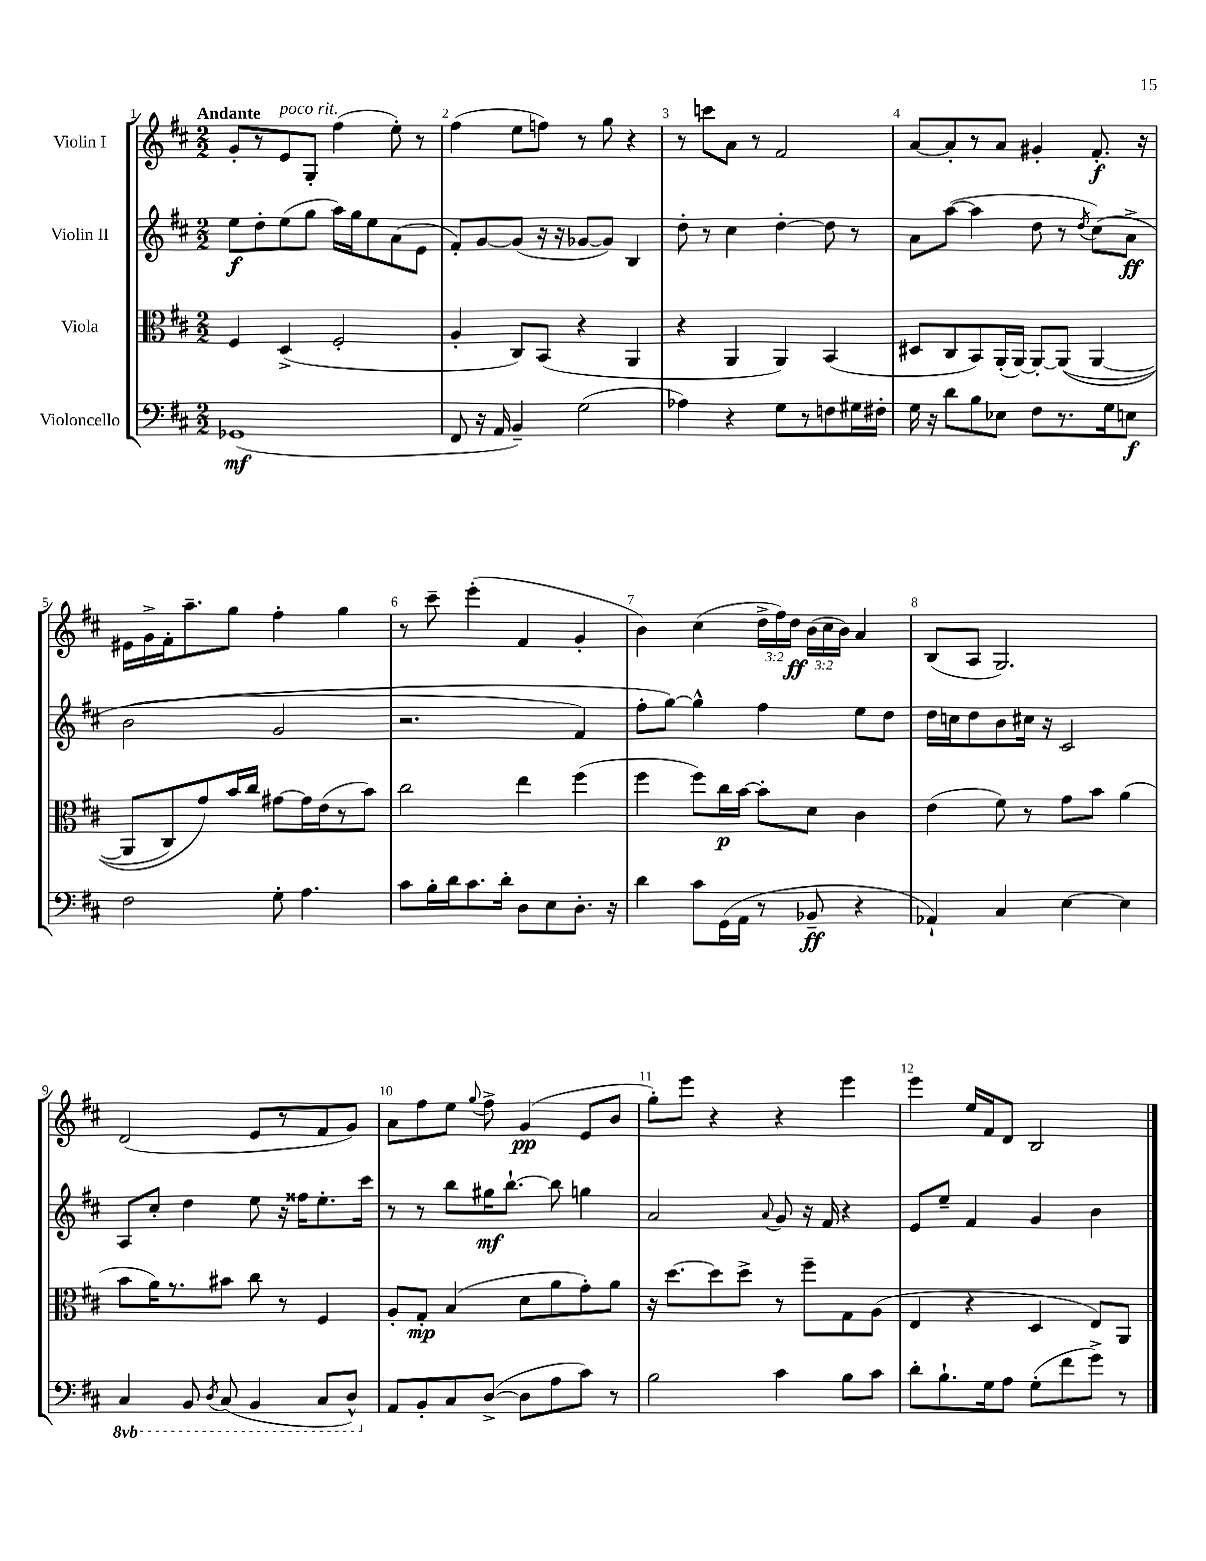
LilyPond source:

<<
\new StaffGroup <<
\new Staff = "s0" \with { instrumentName = "Violin I" } {
    \clef treble \key d \major \numericTimeSignature \time 2/2 \override Staff.TupletNumber.text = #tuplet-number::calc-fraction-text \tempo "Andante"
    \autoBeamOff g'8[-. r8 e'8^\markup { \italic "poco rit." } g8]-. fis''4( e''8-.) r8 |
    fis''4( e''8[ f''8]) r8 g''8 r4 |
    r8 c'''8[ a'8] r8 fis'2 |
    a'8[~ a'8-. r8 a'8] gis'4-. fis'8.-.\f r16 |
    eis'16[ g'16-> fis'16-. a''8.-- g''8] fis''4-. g''4 |
    r8 cis'''8-- e'''4-.( fis'4 g'4-. |
    b'4) cis''4( \tuplet 3/2 { d''16[-> fis''16) d''16]\ff } \tuplet 3/2 { b'16[( cis''16 b'16]) } a'4 |
    b8[( a8] g2.) |
    d'2( e'8[ r8 fis'8 g'8]) |
    a'8[ fis''8 e''8] \appoggiatura { g''8 } fis''8-> g'4\pp( e'8[ b'8] |
    g''8[-.) e'''8] r4 r4 e'''4 |
    e'''4 e''16[ fis'16 d'8] b2 \bar "|." |
}
\new Staff = "s1" \with { instrumentName = "Violin II" } {
    \clef treble \key d \major \numericTimeSignature \time 2/2
    \autoBeamOff e''8[\f d''8-. e''8( g''8] a''16[) g''16 e''8 a'8( e'8] |
    fis'8[-.) g'8~ g'8]( r16 r16 ges'8[~ ges'8]) b4 |
    d''8-. r8 cis''4 d''4~-. d''8 r8 |
    a'8[ a''8]~( a''4 d''8 r8 \acciaccatura { d''8 } cis''8[)\( a'8]->\ff |
    b'2( g'2 |
    r2. fis'4) |
    fis''8[-. g''8]~\) g''4-^ fis''4 e''8[ d''8] |
    d''16[ c''16 d''8 b'8 cis''16] r16 cis'2 |
    a8[ cis''8]-. d''4 e''8 r16 fisis''16[ e''8.-. cis'''16] |
    r8 r8 b''8[ gis''16\mf b''8.]~-! b''8 g''4 |
    a'2 \appoggiatura { a'8 } g'8 r16 fis'16 r4 |
    e'8[ e''8]-- fis'4 g'4 b'4 \bar "|." |
}
\new Staff = "s2" \with { instrumentName = "Viola" } {
    \clef alto \key d \major \numericTimeSignature \time 2/2
    \autoBeamOff fis4 d4->( fis2-. |
    a4-. cis8[) b,8]( r4 a,4 |
    r4 a,4 a,4) b,4( |
    dis8[ cis8 b,8) a,16-.( a,16]~) a,8[~-. a,8](\( a,4~ |
    a,8[ cis8) g'8\) b'16 cis''16] gis'8[~ gis'16 e'16( r8 b'8]) |
    cis''2 e''4 fis''4( |
    fis''4 fis''8[) cis''16\p b'16]~ b'8[-. d'8] cis'4 |
    e'4( fis'8) r8 g'8[ b'8] a'4( |
    b'8[ a'16) r8. bis'8] cis''8 r8 fis4 |
    a8[-. g8]-.\mp b4( d'8[ a'8 g'8-.) a'8] |
    r16 d''8.[~ d''8 d''8]-> r8 fis''8[-- g8 a8]( |
    e4 r4 d4 e8[) a,8] \bar "|." |
}
\new Staff = "s3" \with { instrumentName = "Violoncello" } {
    \clef bass \key d \major \numericTimeSignature \time 2/2 \set Staff.ottavationMarkups = #ottavation-simple-ordinals
    \autoBeamOff ges,1\mf( |
    fis,8 r16 a,16 b,4--) g2( |
    aes4) r4 g8[ r8 f8 gis16 fis16]-. |
    g16 r16 d'8[ b8 ees8] fis8[ r8. g16 e8]\f |
    fis2 g8-. a4. |
    cis'8[ b16-. d'16 cis'8. d'16]-. d8[ e8 d8.]-. r16 |
    d'4 cis'8[ g,16( a,16] r8 bes,8--\ff r4 |
    aes,4-!) cis4 e4~ e4 |
    \ottava #-1 cis,4 b,,8 \acciaccatura { d,8 } cis,8( b,,4 cis,8[ d,8]-^) \ottava #0 |
    a,8[ b,8-. cis8 d8]~->( d8[ a8 cis'8]) r8 |
    b2 cis'4 b8[ cis'8] |
    d'8[-. b8.-! g16 a8] g8[-.( fis'8 g'8]->) r8 \bar "|." |
}
>>
>>
\layout { \context { \Score \override BarNumber.break-visibility = ##(#f #t #t) barNumberVisibility = #all-bar-numbers-visible } }
